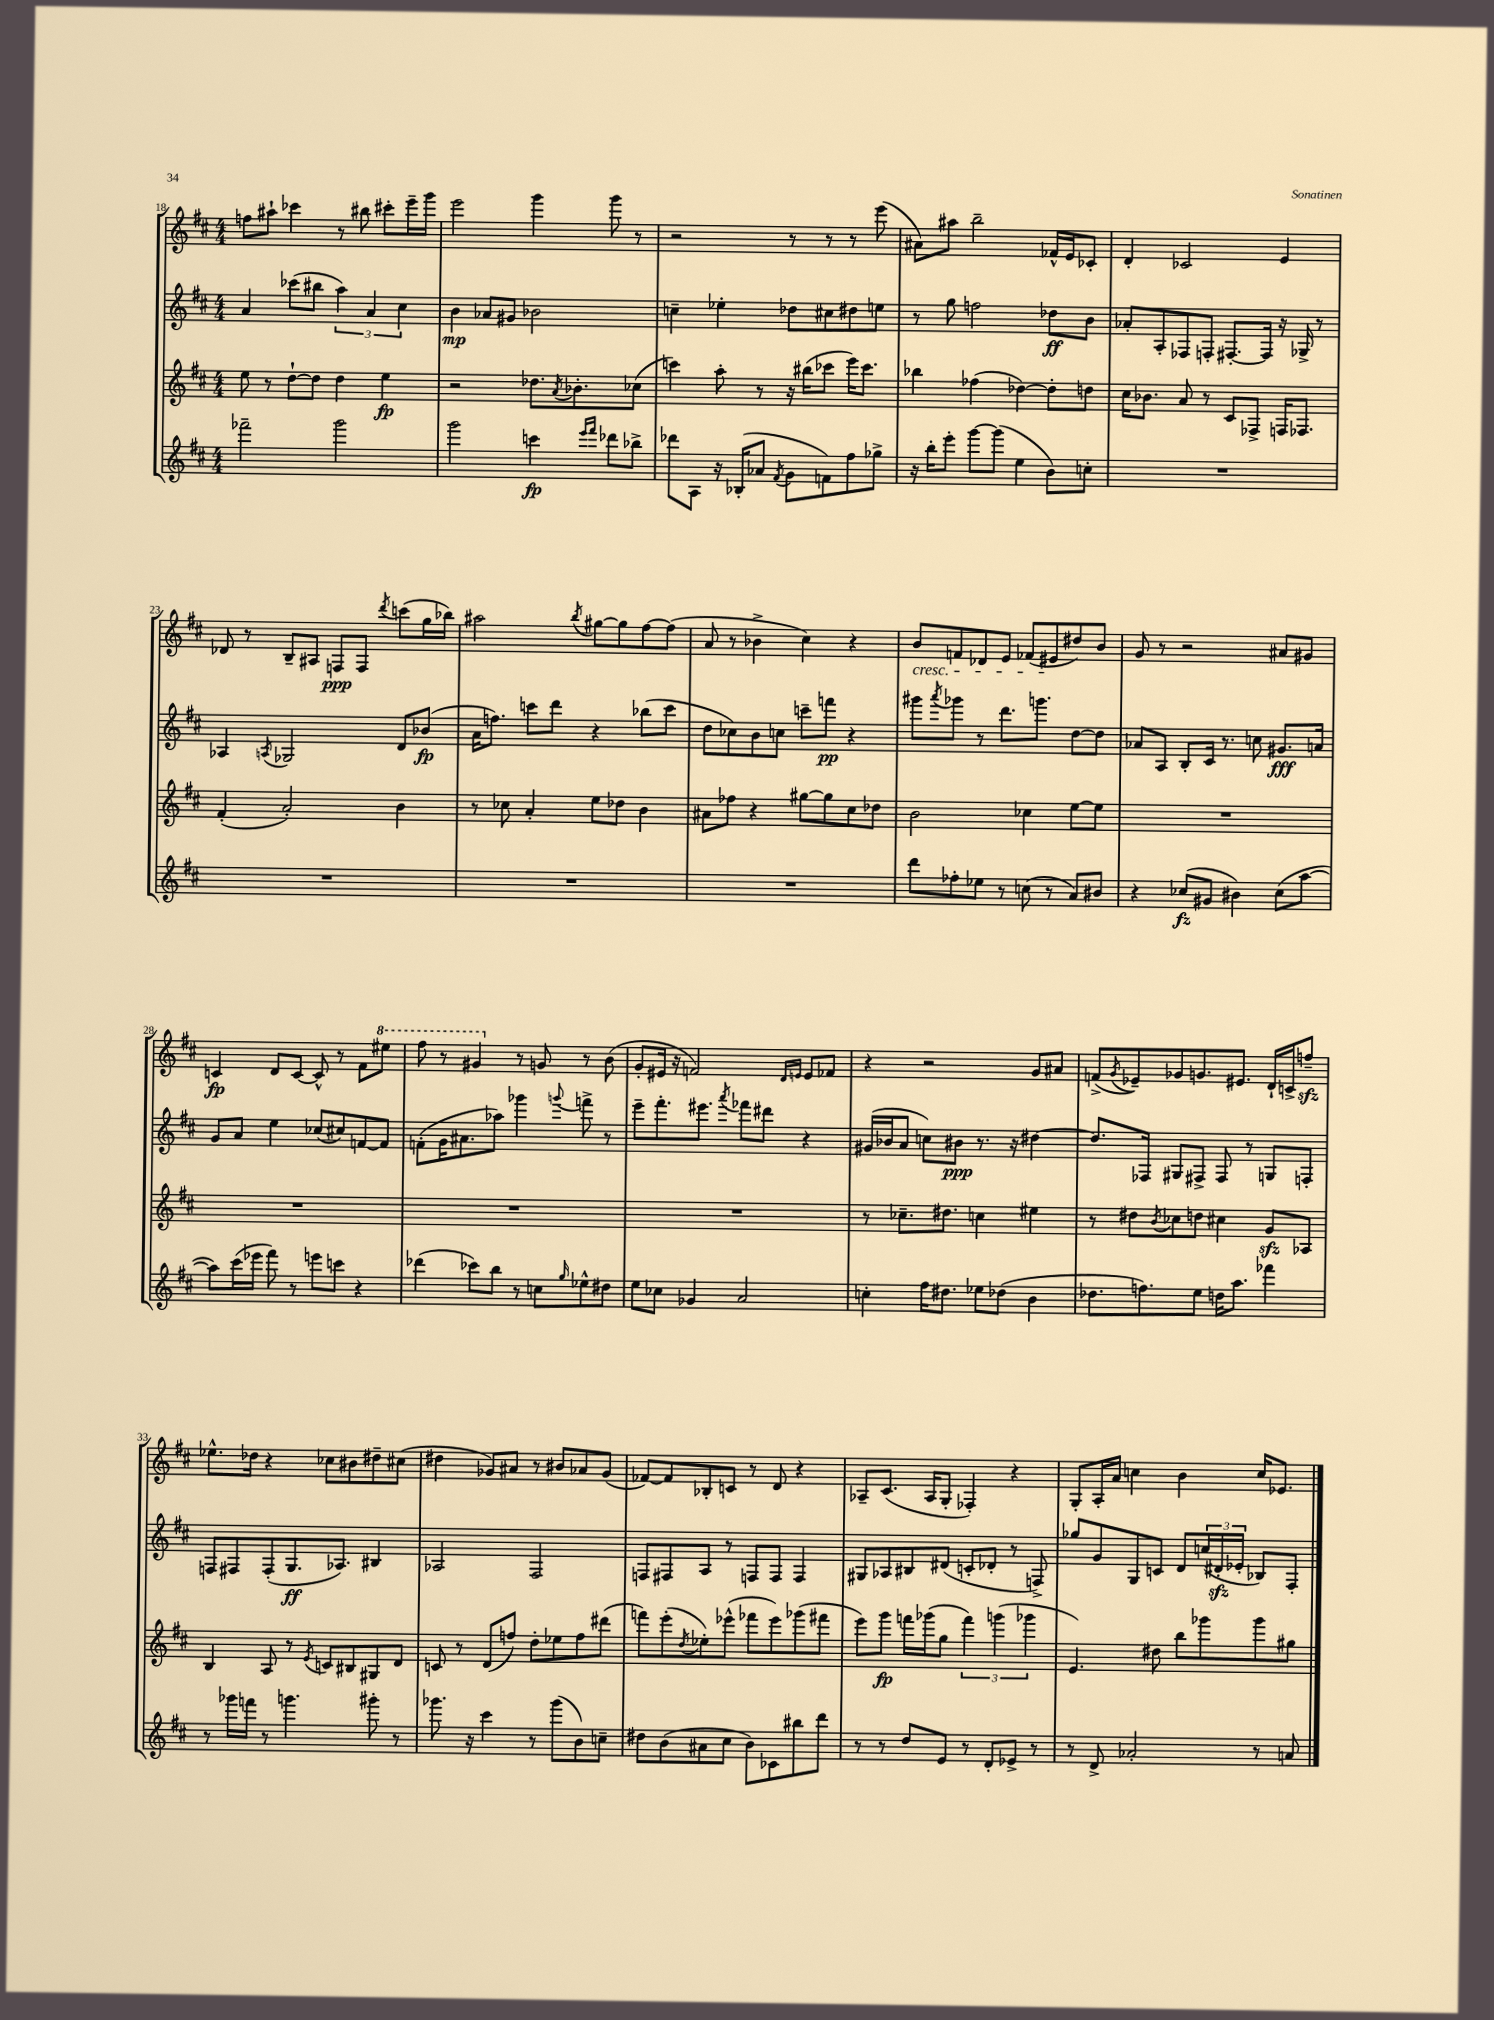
<<
\new StaffGroup <<
\new Staff = "s0" {
    \clef treble \key d \major \numericTimeSignature \time 4/4
    f''8 ais''8-! ces'''4 r8 bis''8 cis'''8-. e'''16-- g'''16 |
    e'''2 g'''4 g'''8 r8 |
    r2 r8 r8 r8 e'''8( |
    ais'8) ais''8 b''2-- fes'16-^ e'16 ces'8-. |
    d'4-. ces'2 e'4 |
    des'8 r8 b8-- ais8 f8\ppp f8 \acciaccatura { d'''8 } c'''8( g''16 bes''16) |
    ais''2 \acciaccatura { b''8 } gis''8~ gis''8 fis''8~ fis''8( |
    a'8 r8 bes'4-> cis''4) r4 |
    b'8\cresc f'8 des'8 e'8 fes'8( eis'8\! dis''8) b'8 |
    g'8 r8 r2 ais'8 gis'8 |
    c'4\fp d'8 c'8~ c'8-^ r8 fis'8 \ottava #1 eis'''8 |
    fis'''8 r8 gis''4 \ottava #0 r8 g'!8 r8 b'8( |
    g'8-. eis'16 r16 f'2) \grace { d'16 e'16 } e'8 fes'8 |
    r4 r2 g'8 ais'8 |
    f'8->( \acciaccatura { g'8 } ees'8--) ges'8 g'8. eis'8. d'16-! c'16-> f''8--\sfz |
    ees''8.-^ des''16 r4 ces''8 bis'8 dis''8-- cis''8( |
    dis''4 ges'8) ais'8 r8 bis'8 aes'8 ges'8( |
    fes'8~) fes'8 bes8-. c'8 r8 d'8 r4 |
    aes8-- cis'8.( aes16 g8-. fes4-.) r4 |
    g8-. a16-. a'16 c''4 b'4 c''16 ees'8. \bar "|." |
}
\new Staff = "s1" {
    \clef treble \key d \major \numericTimeSignature \time 4/4
    a'4 ces'''8( bis''8 \tuplet 3/2 { a''4) a'4 cis''4 } |
    b'4\mp aes'8 gis'8 bes'2 |
    c''4-- ees''4-. des''8 cis''8 dis''8 e''8 |
    r8 g''8 f''2 des''8\ff b'8 |
    aes'8-. a8-. fes8 f8-. fis8.~-. fis16 r16 ges16-> r8 |
    aes4 \acciaccatura { a8 } ges2 d'8 bes'8\fp( |
    a'16 f''8.) c'''8 d'''8 r4 bes''8( c'''8 |
    d''8 ces''8) b'8 c''8 c'''8-- f'''8\pp r4 |
    gis'''8 \acciaccatura { a'''8 } ges'''8 r8 d'''8. g'''8. d''8~ d''8 |
    aes'8 a8 b8-. cis'16 r8. c''8 gis'8.\fff a'16 |
    g'8 a'8 e''4 ces''8( cis''8) f'8~ f'8 |
    f'8-.( g'16 ais'8. aes''8) ges'''4 \appoggiatura { g'''8 } f'''8-> r8 |
    e'''8-- fis'''8.-. eis'''8. \acciaccatura { a'''8 } fes'''8 dis'''8 r4 |
    gis'16( bes'16 a'8 c''8) bis'8\ppp r8. r16 dis''4~ |
    dis''8. fes16 gis8 fis8-> fis8 r8 g8 f8-. |
    f8 fis8 fis8-.( g8.\ff aes8.) bis4 |
    aes2 fis2 |
    f8 fis8 a8 r8 f8 f8 f4 |
    gis8 aes8 bis8 dis'8( c'8-. des'8-. r8 f8->) |
    ges''8 g'8 g8 c'8 d'8 \tuplet 3/2 { c''16( dis'16-.\sfz ees'16-. } bes8) fis8-. \bar "|." |
}
\new Staff = "s2" {
    \clef treble \key d \major \numericTimeSignature \time 4/4
    e''8 r8 d''8~-! d''8 d''4 e''4\fp |
    r2 des''8. \acciaccatura { a'8 } bes'8.-. ces''8( |
    c'''4) a''8-. r8 r16 bis''16( ces'''8 e'''16) ces'''8. |
    bes''4 fes''4( des''4~) des''8-. d''8 |
    cis''16 bes'8. a'8 r8 cis'8 fes8-> f16 fes8. |
    fis'4-.( a'2-.) b'4 |
    r8 ces''8 a'4-. e''8 des''8 b'4 |
    ais'8 fes''8 r4 gis''8~ gis''8 cis''8 des''8 |
    b'2 ces''4 e''8~ e''8 |
    R1 |
    R1 |
    R1 |
    R1 |
    r8 ces''8.-- dis''8. c''4 eis''4 |
    r8 dis''8 \acciaccatura { b'8 } ces''8 d''8 cis''4 g'8\sfz aes8 |
    b4 a8 r8 \acciaccatura { e'8 } c'8 bis8 gis8 d'8 |
    c'8 r8 d'8( f''8) d''8-. ees''8 f''8 dis'''8( |
    f'''8) e'''8-.( \acciaccatura { d''8 } ees''8-.) ees'''8-^( fes'''8 ees'''8) ges'''8( fis'''8 |
    e'''8) g'''8\fp f'''16 ges'''16( g''8 \tuplet 3/2 { f'''4) g'''4( ges'''4 } |
    e'4.) dis''8 b''8 ges'''8 ges'''8 gis''8 \bar "|." |
}
\new Staff = "s3" {
    \clef treble \key d \major \numericTimeSignature \time 4/4
    fes'''2-- g'''2 |
    g'''2 c'''4\fp \grace { e'''16 fis'''16 } des'''8 bes''8-> |
    des'''8 a8 r16 bes16-.( aes'8 \acciaccatura { fis'8 } g'8 f'8) fis''8 ges''8-> |
    r16 b''16-. e'''8-. g'''8~ g'''8( e''4 b'8) c''8-. |
    R1 |
    R1 |
    R1 |
    R1 |
    d'''8 fes''8-. ees''8 r8 c''8( r8 a'8) bis'8 |
    r4 ces''8\fz( gis'8 bis'4) ces''8( a''8~ |
    a''8) cis'''16( ees'''16 fis'''8) r8 e'''8 c'''8 r4 |
    des'''4( ces'''8) b''8 r8 c''8 \grace { g''16 } ees''8-^ dis''8 |
    e''8 ces''8 ges'4 a'2 |
    c''4-. fis''16 dis''8. ees''8 des''8( b'4 |
    des''8. f''8.) e''8 d''16 a''8. fes'''4 |
    r8 ges'''16 f'''16 r8 g'''4. gis'''8-. r8 |
    ges'''8. r16 cis'''4 r8 ges'''8( b'8) c''8-- |
    dis''8 b'8( ais'8 cis''8 b'8) ces'8 bis''8 d'''8 |
    r8 r8 d''8 e'8 r8 d'8-. ees'8-> r8 |
    r8 d'8-> aes'2-. r8 a'8 \bar "|." |
}
>>
>>
\layout { \context { \Score currentBarNumber = #18 } }
